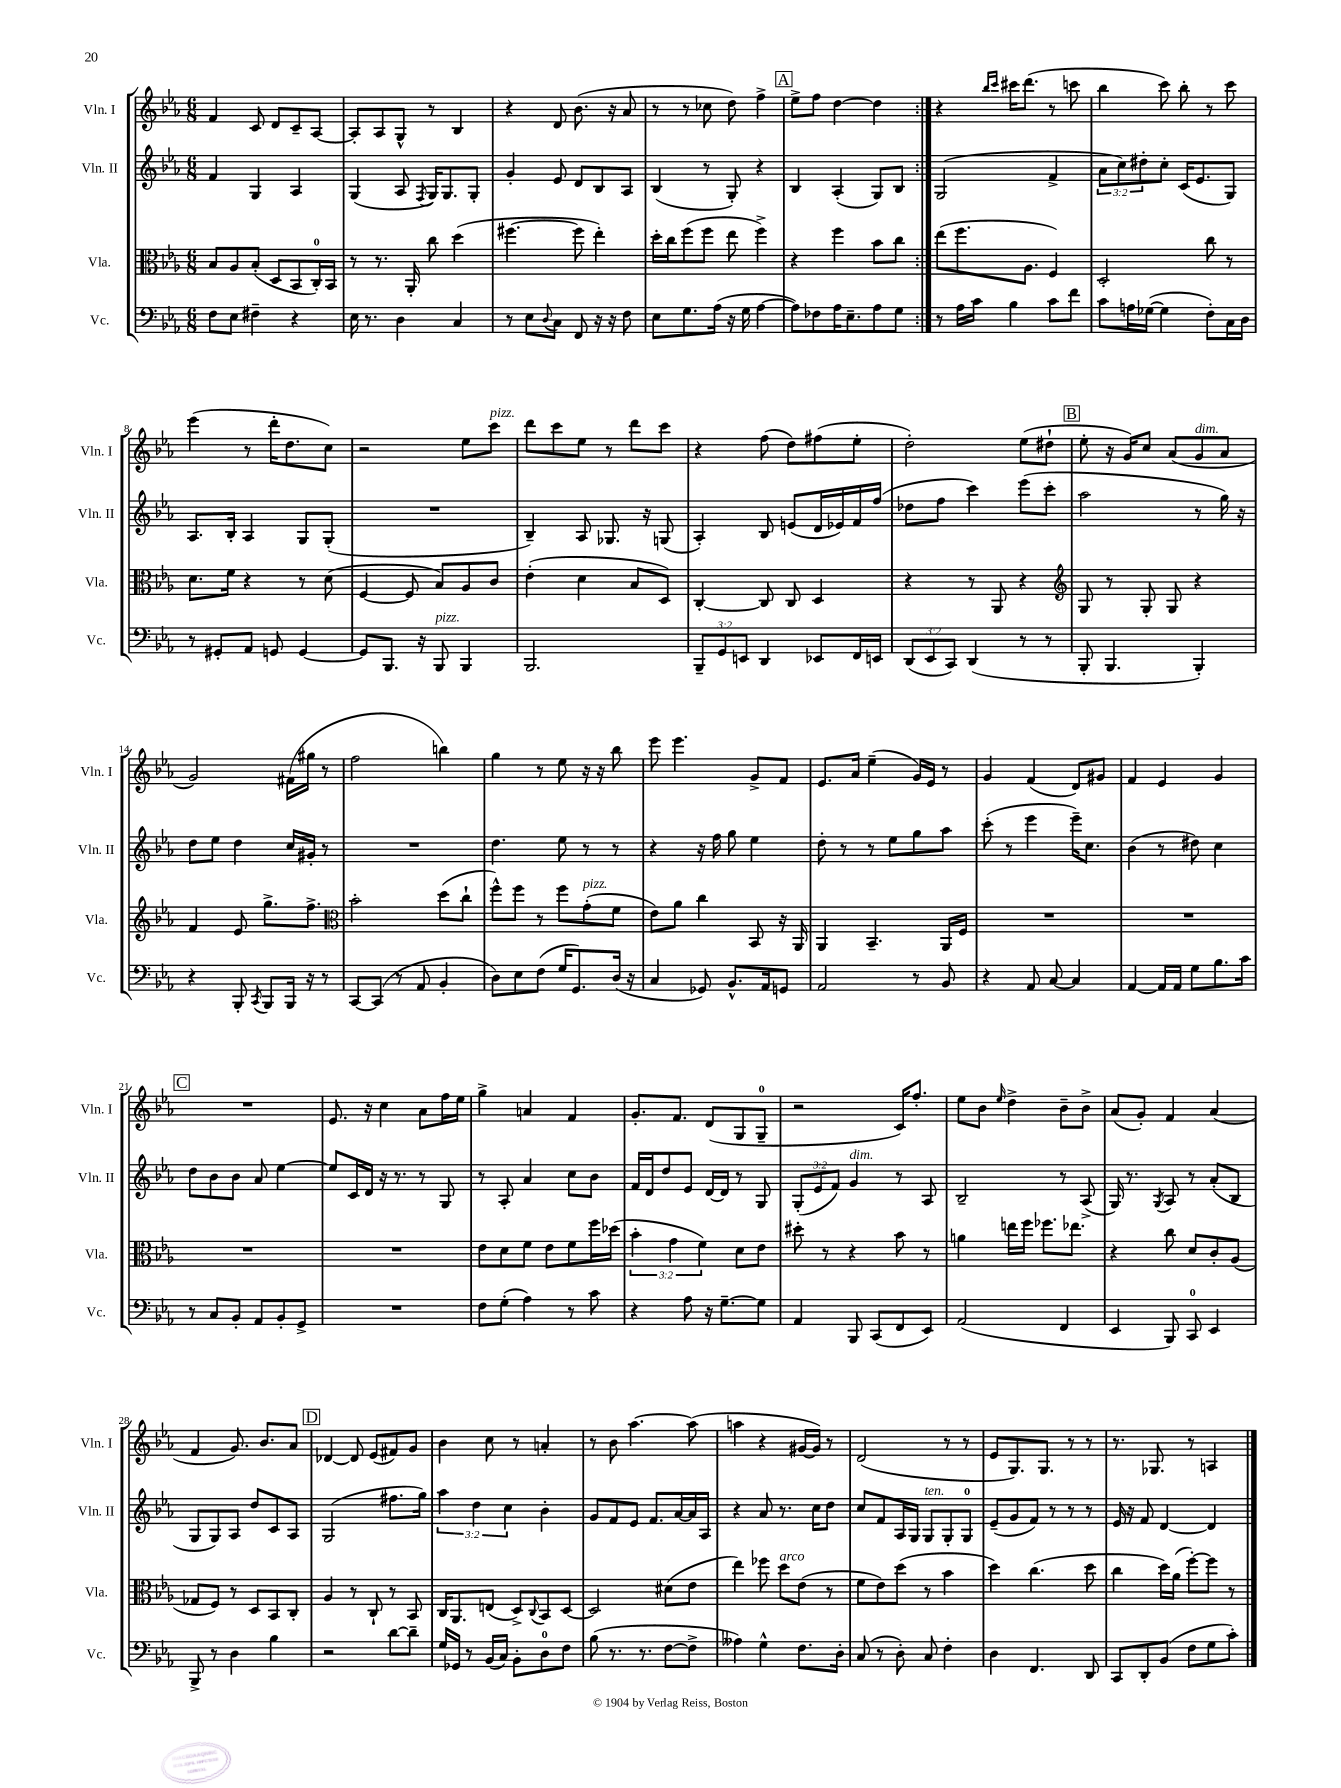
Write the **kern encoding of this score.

**kern	**kern	**kern	**kern
*staff4	*staff3	*staff2	*staff1
*clefF4	*clefC3	*clefG2	*clefG2
*k[b-e-a-]	*k[b-e-a-]	*k[b-e-a-]	*k[b-e-a-]
*M6/8	*M6/8	*M6/8	*M6/8
8F	8B-	4f	4f
8E-	8A-	.	.
4F#~	(8B-'	4G	8c
.	8D	.	8d
4r	8BB-	4A-	8c~
.	16C')	.	[8A-
.	16BB-	.	.
=	=	=	=
16E-	8r	(4G	8A-']
8.r	.	.	.
.	8.r	.	8A-
4D	.	8A-	8G^^
.	16AA-'	.	.
.	.	8qF	.
.	8cc	16G)	8r
.	.	8.G	.
4C	(4dd	.	4B-
.	.	8G'	.
=	=	=	=
8r	[4.ff#	4g'	4r
8E-	.	.	.
8qqD	.	.	.
8C	.	8e-	8d
8FF	8ff#]	8d	(8.b-
16r	4ee-')	8B-	.
16r	.	.	16r
8F	.	8A-	8a-
=	=	=	=
8E-	16dd'	(4B-	8r
.	16cc	.	.
8.G	(8ff	.	8r
.	8ff	8r	8cc-
(16A-	.	.	.
16r	8ee-	8G')	8dd)
16G	.	.	.
[4A-	4ff^)	4r	4ff^
=	=	=	=
8A-])	4r	4B-	8ee-^
8F-	.	.	8ff
16A-	4ff	(4A-'	[4dd
8.E-~	.	.	.
8A-	8b-	8G)	4dd]
8G	8cc	8B-	.
=:|!	=:|!	=:|!	=:|!
8r	(8ee-	(2G	4r
16A-	8.ff	.	.
16c	.	.	.
.	.	.	16qqbb-
.	.	.	16qqccc
4B-	.	.	16ccc#
.	8.A-	.	(8.ddd
8c	4F)	4f^	8r
8f	.	.	8ccc
=	=	=	=
8c	2D'	12a-	4bb-
.	.	12cc)	.
16A	.	.	.
.	.	12dd#'	.
([16G-	.	.	.
4G-]	.	8cc'	8ccc)
.	.	(16c	8bb-'
.	.	8.e-	.
8F')	8cc	.	8r
16C	8r	8G)	8ccc
16D	.	.	.
=	=	=	=
8r	8.d	8.A-	(4eee-
8GG#'	.	.	.
.	16f	16B-'	.
8AA-	4r	4A-	8r
8GG	.	.	16ddd'
.	.	.	8.dd
[4GG	8r	8G	.
.	(8d	(8G'	8cc)
=	=	=	=
8GG]	[4F	2.r	2r
8.BBB-	.	.	.
.	8F]	.	.
16r	.	.	.
8BBB-	8B-)	.	.
4BBB-	8A-	.	8ee-
.	8c	.	8ccc
=	=	=	=
2.BBB-	(4e-'	4B-~)	8ddd
.	.	.	8ccc
.	4d	8A-	8ee-
.	.	8.G-	8r
.	8B-	.	8ddd
.	.	16r	.
.	8D)	(8G	8ccc
=	=	=	=
12BBB-~	[4C'	4A-')	4r
12GG	.	.	.
12EE	.	.	.
4DD	8C]	8B-	(8ff
.	8C	(8e	8dd)
8EE-	4D	16d	(8ff#
.	.	16e-)	.
16FF	.	16f	8ee-'
16EE	.	(16ff	.
=	=	=	=
(12DD	4r	8dd-	2dd')
12EE-	.	.	.
.	.	8ff	.
12CC)	.	.	.
(4DD	8r	4ccc)	.
.	8AA-	.	.
8r	4r	(8eee-	(8ee-
8r	.	8ccc'	8dd#`
=	=	=	=
*	*clefG2	*	*
8BBB-'	8G	2aa-	8ee-'
4.BBB-	8r	.	16r
.	.	.	16g)
.	8G'	.	8cc
.	8G	.	(8a-
4BBB-')	4r	8r	8g
.	.	16gg)	8a-
.	.	16r	.
=	=	=	=
4r	4f	8dd	2g)
.	.	8ee-	.
8BBB-'	8e-	4dd	.
8qCC	.	.	.
8BBB-	8.gg^	.	.
16BBB-	.	16cc	(16f#
16r	8.ff^	16g#'	16gg#
8r	.	8r	8r
=	=	=	=
*	*clefC3	*	*
[8CC	2b-'	2.r	2ff
(8CC]	.	.	.
8r	.	.	.
8AA-	.	.	.
4BB-'	(8dd	.	4bb)
.	8cc`	.	.
=	=	=	=
8D)	8ff^^)	4.dd	4gg
8E-	8ff	.	.
(8F	8r	.	8r
16G	8ff	8ee-	8ee-
8.GG)	.	.	.
.	(8g'	8r	16r
.	.	.	16r
(16D	8f	8r	8bb-
16r	.	.	.
=	=	=	=
4C	8e-)	4r	8eee-
.	8a-	.	4.eee-
8GG-)	4cc	16r	.
.	.	16ff	.
8.BB-^^	.	8gg	.
.	8BB-	4ee-	8g^
16AA-	.	.	.
8GG	16r	.	8f
.	16AA-	.	.
=	=	=	=
2AA-	4AA-	8dd'	8.e-
.	.	8r	.
.	.	.	16a-
.	4.BB-~	8r	(4ee-~
.	.	8ee-	.
8r	.	8gg	16g)
.	.	.	16e-
8BB-	16AA-	8aa-	8r
.	16F	.	.
=	=	=	=
4r	2.r	(8ccc'	4g
.	.	8r	.
8AA-	.	4eee-	(4f
[8C	.	.	.
4C]	.	16eee-~)	8d)
.	.	8.cc	.
.	.	.	8g#
=	=	=	=
[4AA-	2.r	(4b-	4f
16AA-]	.	8r	4e-
16AA-	.	.	.
8G	.	8dd#)	.
8.B-	.	4cc	4g
16c	.	.	.
=	=	=	=
8r	2.r	8dd	2.r
8C	.	8b-	.
8BB-'	.	8b-	.
8AA-	.	8a-	.
8BB-'	.	[4ee-	.
8GG^	.	.	.
=	=	=	=
2.r	2.r	8ee-]	8.e-
.	.	16c	.
.	.	16d	16r
.	.	16r	4cc
.	.	8.r	.
.	.	8r	8a-
.	.	8G	16ff
.	.	.	16ee-
=	=	=	=
8F	8e-	8r	4gg^
(8G'	8d	8A-'	.
4A-)	8f	4a-	4a
.	8e-	.	.
8r	8f	8cc	4f
8c	16ff	8b-	.
.	(16dd-	.	.
=	=	=	=
4r	6b-'	16f	8.g'
.	.	16d	.
.	.	8dd	.
.	6g	.	.
.	.	.	8.f
8A-	.	8e-	.
.	6f)	.	.
16r	.	[16d	(8d
[8.G~	.	16d]	.
.	8d	8r	8G
8G]	8e-	8G	8G~
=	=	=	=
4AA-	8dd#'	(12G'	2r
.	.	12e-	.
.	8r	.	.
.	.	12f)	.
8BBB-	4r	4g	.
(8CC	.	.	.
8FF	8b-	8r	16c)
.	.	.	8.ff'
8EE-)	8r	8A-	.
=	=	=	=
(2AA-	4a	2B-~	8ee-
.	.	.	8b-
.	.	.	16qqee-
.	16ee	.	4dd^
.	16ff	.	.
.	8.ff-	.	.
4FF	.	8r	8b-~
.	8.ee-	.	.
.	.	(8A-^	8b-^
=	=	=	=
4EE-	4r	16G)	(8a-
.	.	8.r	.
.	.	.	8g')
.	.	8qG	.
8BBB-)	8cc	8A-	4f
8CC	8d	8r	.
4EE-	8c'	(8a-'	(4a-
.	(8A-	8B-	.
=	=	=	=
8BBB-^	8G-	8G	4f
8r	8F)	8G)	.
4D	8r	8A-	8.g)
.	8D	8dd	.
.	.	.	8.b-
4B-	8BB-	8c	.
.	8C'	8A-	8a-
=	=	=	=
2r	4A-	(2G	[4d-
.	8r	.	8d-]
.	8C`	.	(8e-
[8d	8r	8.ff#	8f#)
8d~]	8BB-	.	8g
.	.	16gg)	.
=	=	=	=
16G	16C	6aa-	4b-
16GG-	8.AA-	.	.
8r	.	.	.
.	.	6dd	.
(16BB-	(8E	.	8cc
16C)	.	.	.
.	.	6cc	.
8BB-'	8D^)	.	8r
.	8qqC	.	.
8D	8BB-	4b-'	4a'
8F	[8D	.	.
=	=	=	=
(8B-	2D]	8g	8r
8.r	.	8f	8b-
.	.	8e-	[4.aa-
8.r	.	.	.
.	.	8.f	.
[8F	(8d#	.	.
.	.	[16a-	.
8F^]	8e-	16a-]	(8aa-]
.	.	16A-	.
=	=	=	=
4A--)	4ee-)	4r	4aa
4G^^	8ff-	8a-	4r
.	8dd	8.r	.
8.F	(8e-	.	[16g#
.	.	16cc	16g#])
.	8r	8dd	8r
16D'	.	.	.
=	=	=	=
(8C	8f	8cc	(2d
8r	8e-)	8f	.
8D')	(8dd	16A-	.
.	.	16G	.
8C	8r	8G	.
4F'	4b-	8G'	8r
.	.	8G	8r
=	=	=	=
4D	4dd)	(8e-~	8e-
.	.	8g	8.G)
4.FF	(4.cc	8f)	.
.	.	.	8.G
.	.	8r	.
.	.	8r	8r
8DD	8dd	8r	8r
=	=	=	=
8CC	4cc	16e-	8.r
.	.	16r	.
8DD'	.	8f	.
.	.	.	8.G-
(8BB-	16dd)	[4d	.
.	(16a-	.	.
8F	[8ff')	.	8r
8G	8ff]	4d]	4A
8c')	8r	.	.
==	==	==	==
*-	*-	*-	*-
